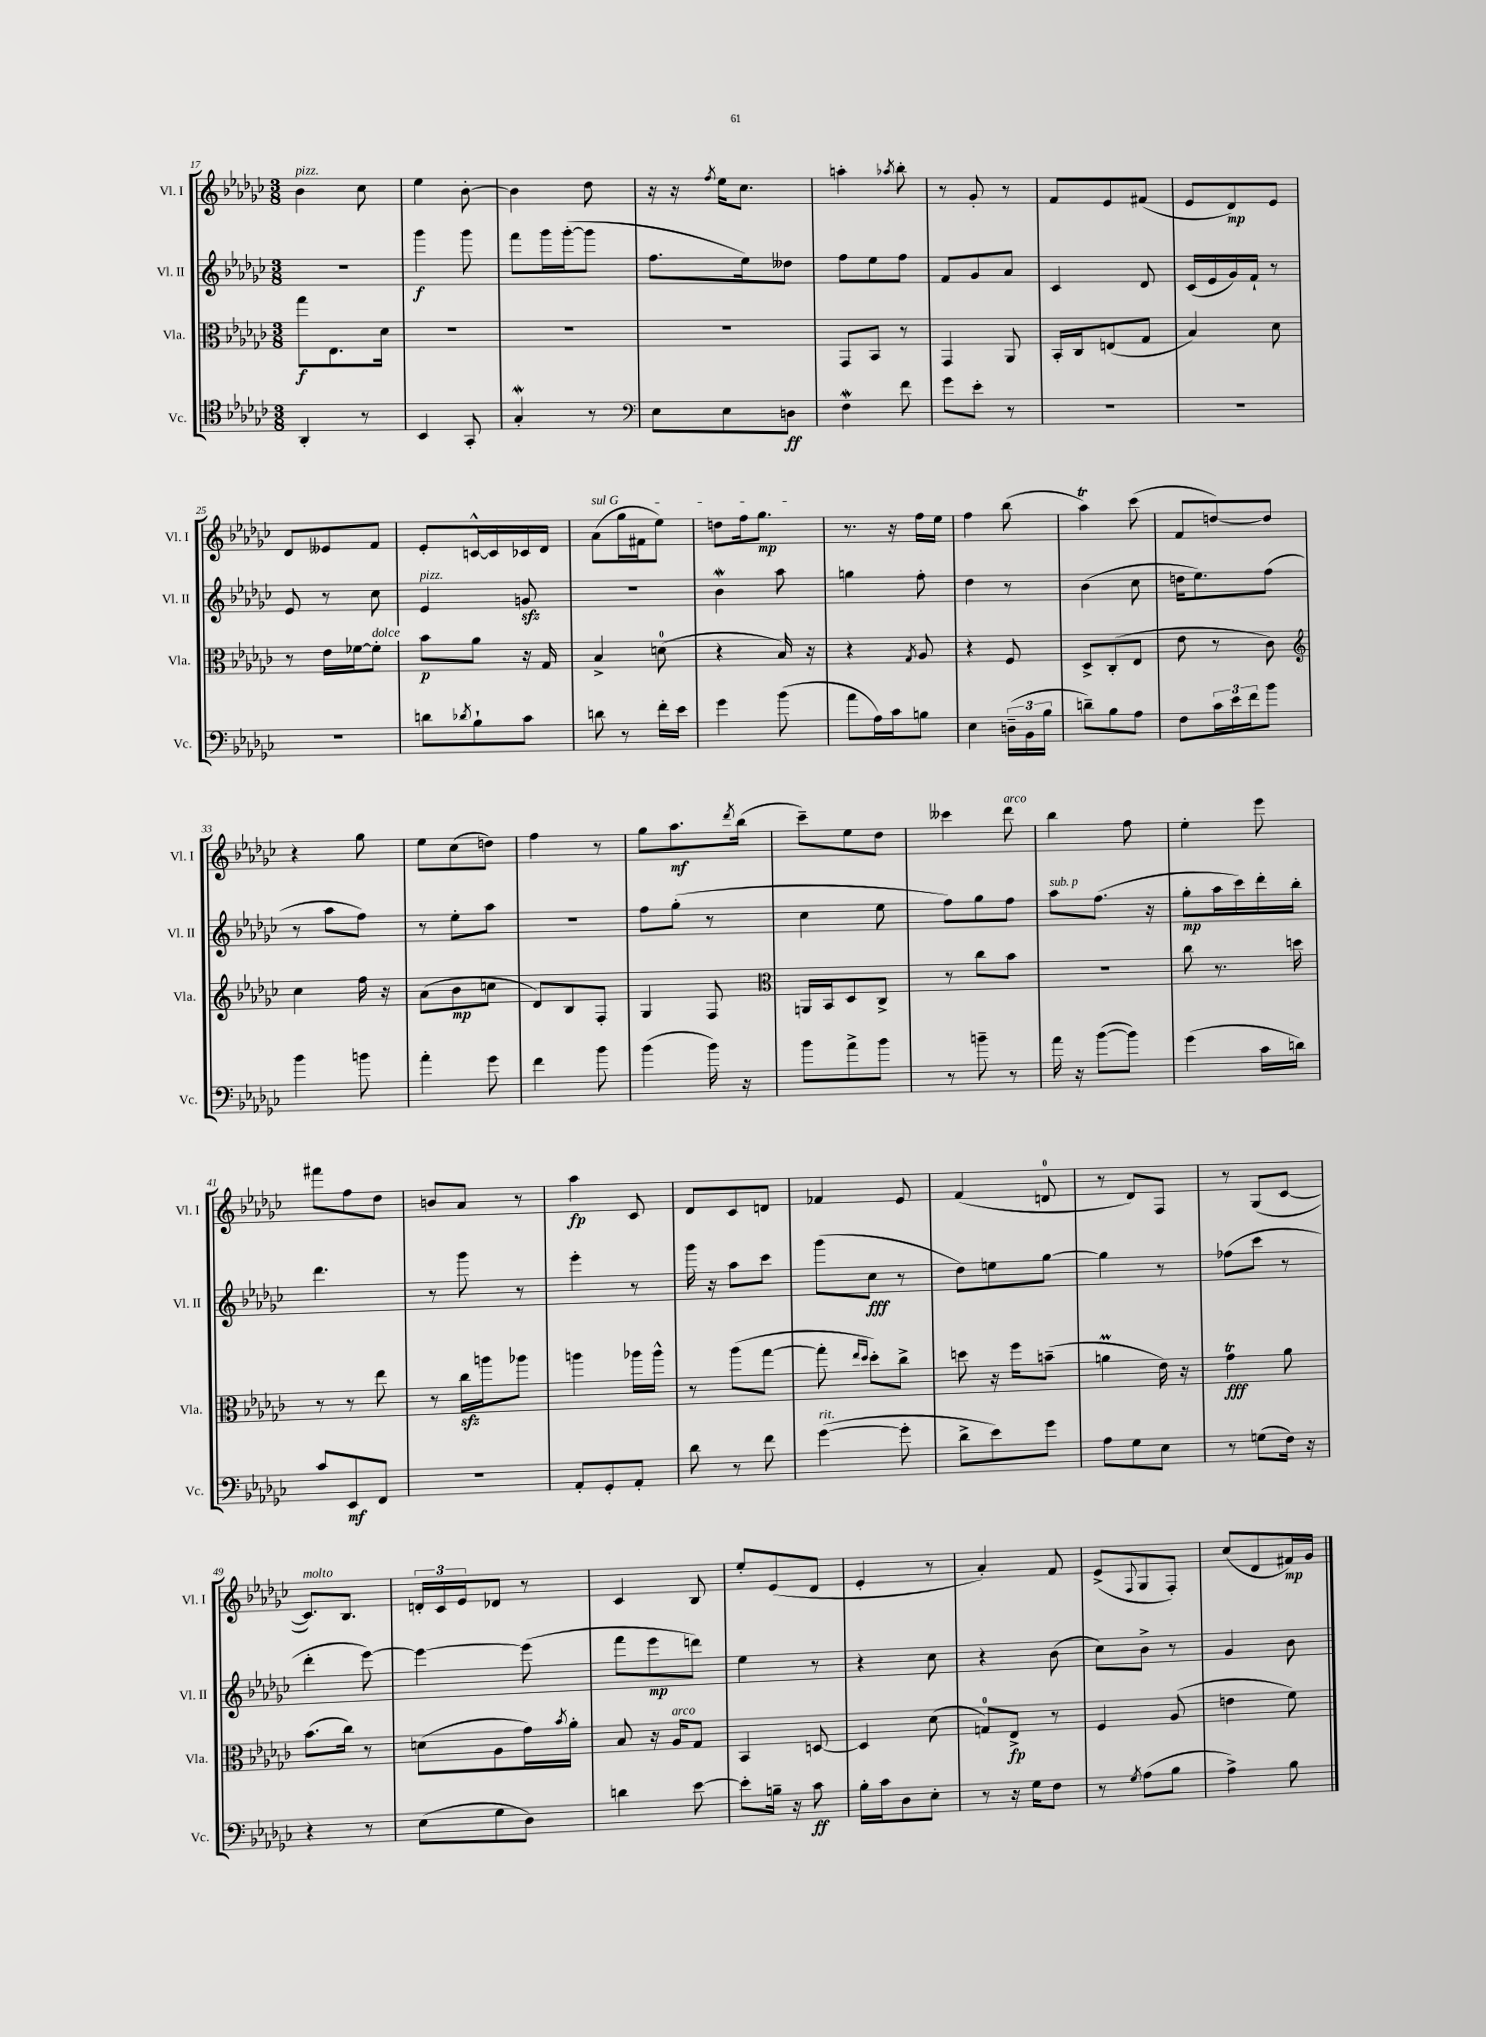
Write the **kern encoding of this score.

**kern	**kern	**kern	**kern
*staff4	*staff3	*staff2	*staff1
*clefC4	*clefC3	*clefG2	*clefG2
*k[b-e-a-d-g-c-]	*k[b-e-a-d-g-c-]	*k[b-e-a-d-g-c-]	*k[b-e-a-d-g-c-]
*M3/8	*M3/8	*M3/8	*M3/8
4AA-'	8gg-	4.r	4b-
.	8.E-	.	.
8r	.	.	8cc-
.	16d-	.	.
=	=	=	=
4BB-	4.r	4ggg-	4ee-
8GG-'	.	8ggg-	[8b-'
=	=	=	=
4G-'	4.r	8fff	4b-]
.	.	16ggg-	.
.	.	([16ggg-'	.
8r	.	8ggg-]	8dd-
=	=	=	=
*clefF4	*	*	*
8E-	4.r	8.ff	16r
.	.	.	16r
.	.	.	8qff
8E-	.	.	16ee-
.	.	16ee-)	8.cc-
8D	.	8dd--	.
=	=	=	=
4F	8GG-	8ff	4aa'
.	8BB-	8ee-	.
.	.	.	8qaa-
8f	8r	8ff	8bb-'
=	=	=	=
8g-	4GG-	8f	8r
8e-'	.	8g-	8g-'
8r	8AA-	8a-	8r
=	=	=	=
4.r	16BB-'	4c-	8f
.	16C-	.	.
.	(8E	.	8e-
.	8G-	8d-	(8f#
=	=	=	=
4.r	4B-)	(16c-	8e-
.	.	16e-	.
.	.	16g-)	8d-)
.	.	16f`	.
.	8d-	8r	8e-
=	=	=	=
4.r	8r	8e-	8d-
.	16e-	8r	8e--
.	[16f-	.	.
.	8f-']	8cc-	8f
=	=	=	=
8d	8b-	4e-	8e-'
8qd-	.	.	.
8B-`	8a-	.	[16c^^
.	.	.	16c]
8c-	16r	8g	16c-
.	16G-	.	16d-
=	=	=	=
8d	4B-^	4.r	(8a-
8r	.	.	16gg-
.	.	.	16f#
16f'	(8d	.	8ee-)
16e-	.	.	.
=	=	=	=
4g-	4r	4b-	8dd
.	.	.	16ff
.	.	.	8.gg-
(8b-	16B-)	8aa-	.
.	16r	.	.
=	=	=	=
8a-	4r	4gg	8.r
16A-)	.	.	.
16c-	.	.	16r
.	8qG-	.	.
8B	8A-	8ff'	16ff
.	.	.	16ee-
=	=	=	=
4E-	4r	4dd-	4ff
(24D~	8F	8r	(8bb-
24BB-	.	.	.
24B-	.	.	.
=	=	=	=
8d~)	8D-^	(4b-	4aa-)
8B-	(8C-'	.	.
8A-	8E-	8cc-	(8ccc-
=	=	=	=
8F	8e-	16dd	8f
.	.	8.ee-)	.
24c-	8r	.	[8dd)
24e-	.	.	.
24f	.	.	.
8b-	8c-)	(8ff	8dd]
=	=	=	=
*	*clefG2	*	*
4b-	4cc-	8r	4r
.	.	8aa-	.
8b	16ff	8ff)	8gg-
.	16r	.	.
=	=	=	=
4a-'	(8a-	8r	8ee-
.	8b-	8ee-'	(8cc-
8g-	8cc	8aa-	8dd)
=	=	=	=
4f	8d-)	4.r	4ff
.	8B-	.	.
8b-	8F'	.	8r
=	=	=	=
(4b-	4G-	8ff	8gg-
.	.	(8gg-'	8.aa-
16b-)	8F	8r	.
.	.	.	8qddd-
16r	.	.	(16bb-
=	=	=	=
*	*clefC3	*	*
8b-	16AA	4cc-	8ccc-~)
.	16BB-	.	.
8a-^	8D-	.	8ee-
8b-	8C-^	8ee-	8dd-
=	=	=	=
8r	8r	8ff)	4ccc--
8b~	8cc-	8gg-	.
8r	8b-	8ff	8ddd-
=	=	=	=
16a-	4.r	8aa-	4bb-
16r	.	.	.
([8b-	.	(8.ff	.
8b-])	.	.	8ff
.	.	16r	.
=	=	=	=
(4g-	8cc-	8gg-'	4ee-'
.	8.r	16aa-	.
.	.	16ccc-)	.
16c-	.	16ddd-'	8eee-
16d)	16dd	16bb-'	.
=	=	=	=
8c-	8r	4.ddd-	8fff#
8EE-	8r	.	8ff
8FF	8ee-	.	8dd-
=	=	=	=
4.r	8r	8r	8b
.	16cc-	8ggg-	8a-
.	16aa	.	.
.	8aa-	8r	8r
=	=	=	=
8AA-'	4aa	4eee-'	4aa-
8GG-'	.	.	.
8AA-'	16aa-	8r	8c-
.	16aa-^^	.	.
=	=	=	=
8d-	8r	16ggg-	8d-
.	.	16r	.
8r	(8aa-	8aa-	8c-
8f	[8gg-	8ccc-	8d
=	=	=	=
([4g-	8gg-']	(8ggg-	4f-
.	16qqee-	.	.
.	16qqdd-	.	.
.	8dd-')	8cc-	.
8g-']	8cc-^	8r	8e-
=	=	=	=
8d-^	8dd	8dd-)	(4f
8e-)	16r	8ee	.
.	16ff	.	.
8g-	(8b~	[8gg-	8d
=	=	=	=
8A-	4a	4gg-]	8r
8G-	.	.	8d-)
8E-	16e-)	8r	8F
.	16r	.	.
=	=	=	=
8r	4g-	(8ff-	8r
(8G	.	8ccc-	(8G-
16F)	8a-	8r	[8c-
16r	.	.	.
=	=	=	=
4r	(8.b-	4ddd-'	8.c-])
.	16cc-)	.	8.B-
8r	8r	[8eee-)	.
=	=	=	=
(8E-	(8d	4eee-_	24d'
.	.	.	24c-
.	.	.	24e-
8G-	8A-	.	8d-
8D-)	16g-)	(8eee-]	8r
.	8qb-	.	.
.	16a-'	.	.
=	=	=	=
4d	8B-	8fff	4c-
.	16r	8eee-	.
.	16A-	.	.
[8e-	8G-	8ddd)	8B-
=	=	=	=
8e-']	4BB-	4ee-	8ee-'
16B~	.	.	(8e-
16r	.	.	.
8c-	[8D	8r	8d-
=	=	=	=
16B-'	4D]	4r	4e-'
16c-	.	.	.
8D-	.	.	.
8E-'	(8d-	8cc-	8r
=	=	=	=
8r	8G)	4r	4a-')
16r	8E-^	.	.
16G-	.	.	.
8F	8r	(8b-	8f
=	=	=	=
8r	4F	8cc-)	(8e-^
8qG-	.	.	8qqF
(8A-	.	8b-^	8G-
8B-	(8A-	8r	8F')
=	=	=	=
4A-^)	4e	4g-	(8cc-
.	.	.	8d-
8B-	8f)	8b-	16f#)
.	.	.	16g-
==	==	==	==
*-	*-	*-	*-
